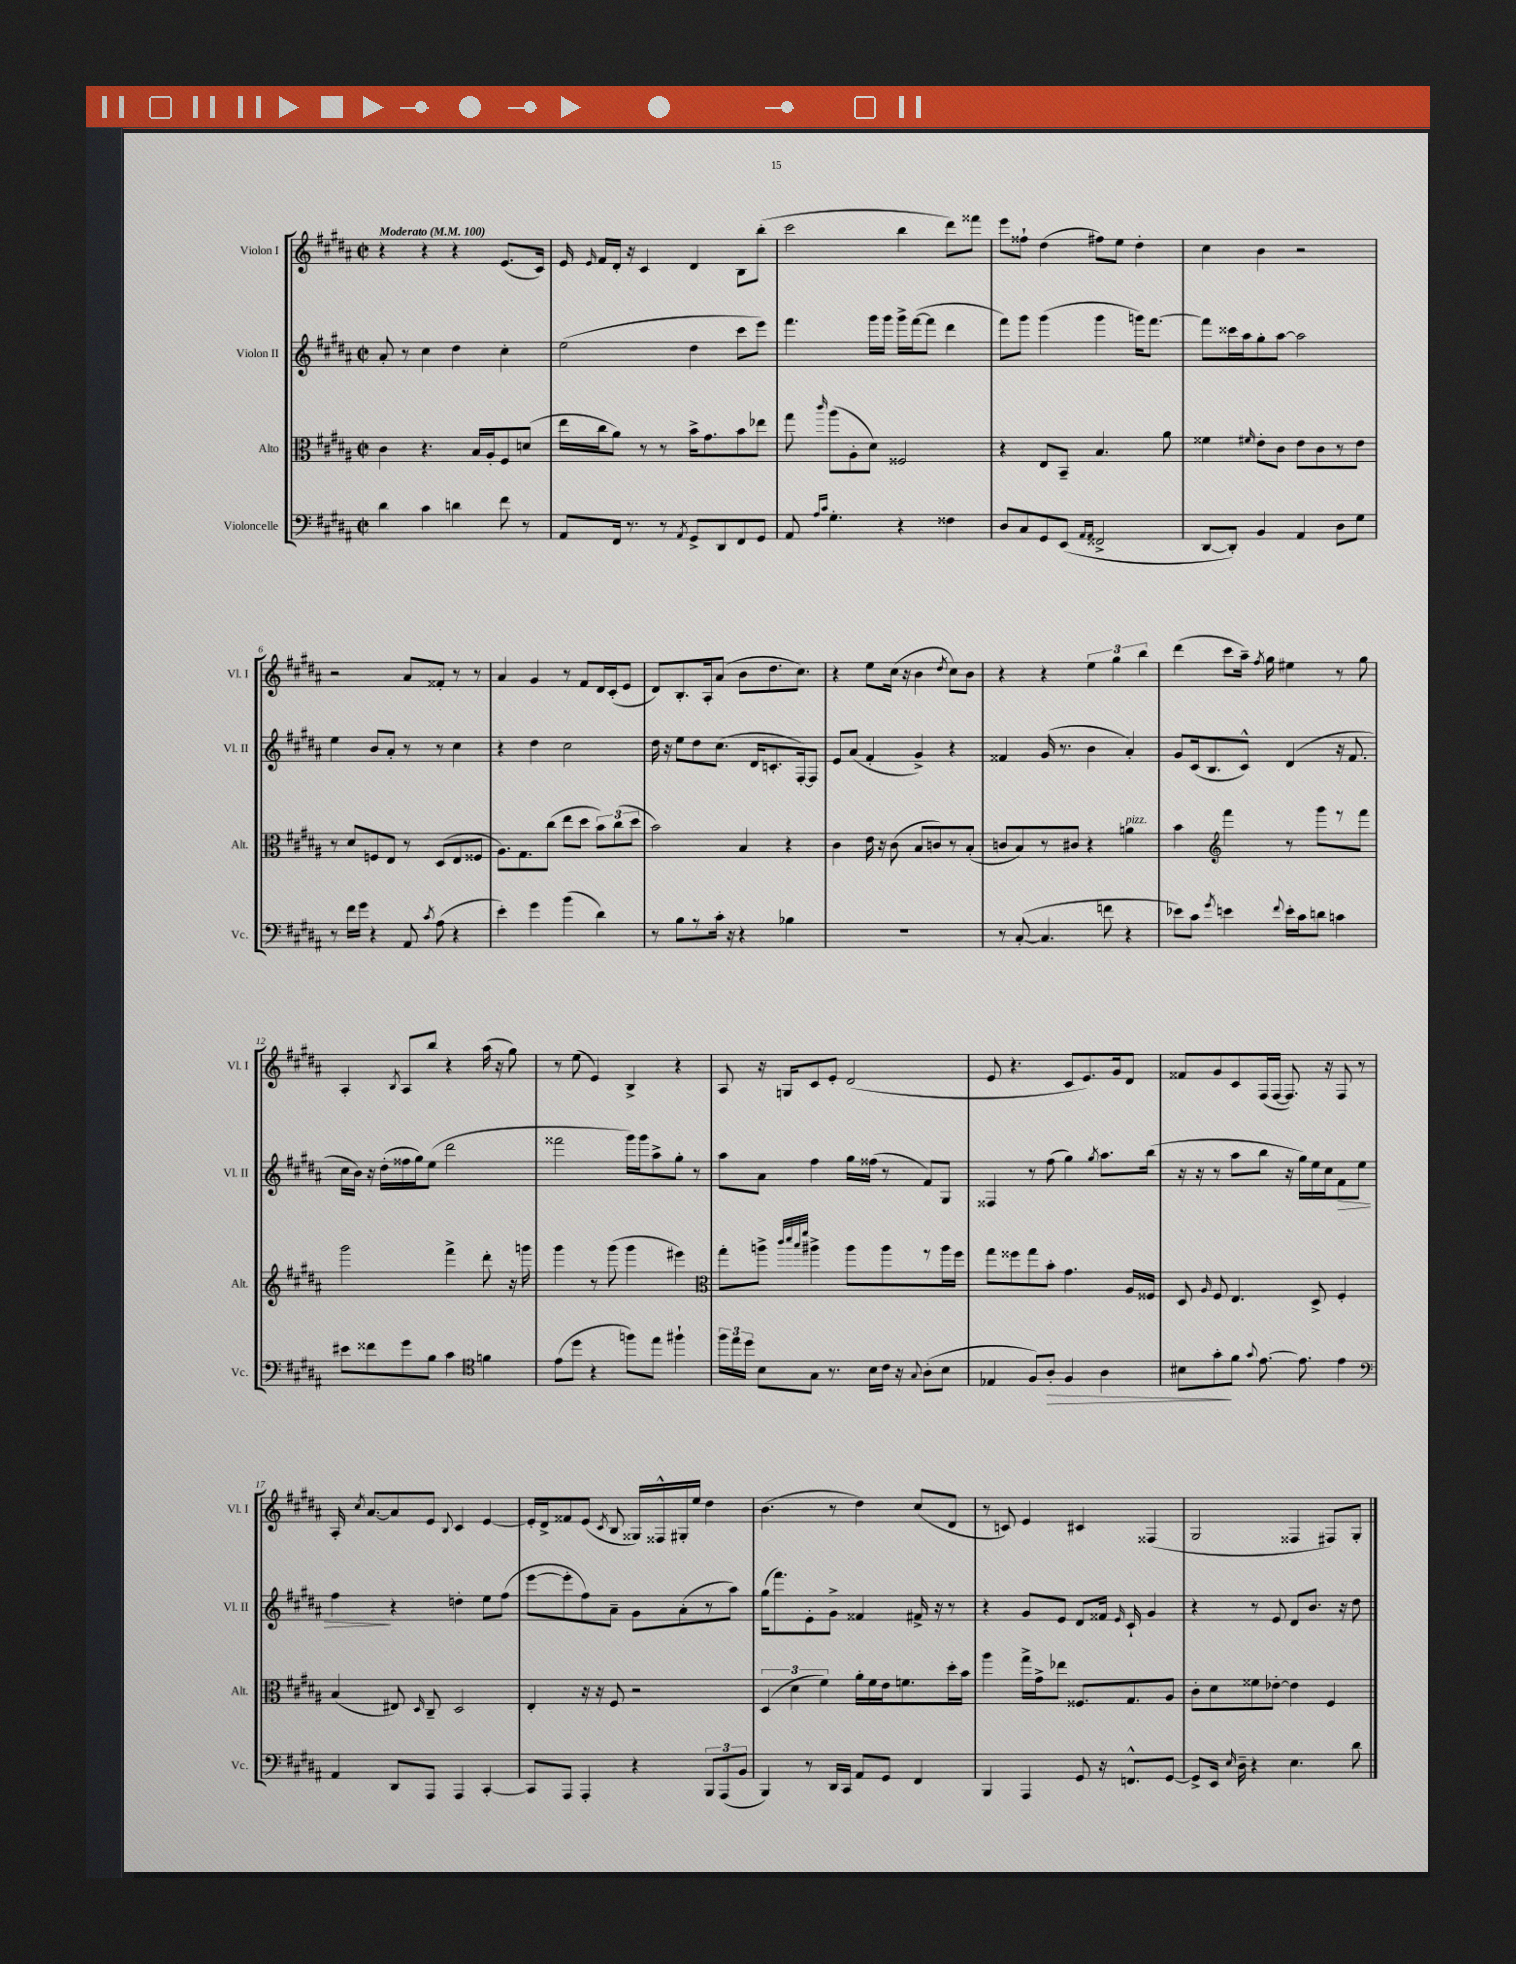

**kern	**kern	**kern	**kern
*staff4	*staff3	*staff2	*staff1
*clefF4	*clefC3	*clefG2	*clefG2
*k[f#c#g#d#a#]	*k[f#c#g#d#a#]	*k[f#c#g#d#a#]	*k[f#c#g#d#a#]
*M2/2	*M2/2	*M2/2	*M2/2
*met(c|)	*met(c|)	*met(c|)	*met(c|)
*MM100	*MM100	*MM100	*MM100
4d#\	4c#\	8a#'/	4r
.	.	8r	.
4c#\	4.r	4cc#\	4r
4d\	.	4dd#\	4r
.	16B/LL	.	.
.	16A#'/J	.	.
8f#\	8F#/	4cc#'\	(8.e/L
8r	(8d/J	.	.
.	.	.	16c#/Jk)
=	=	=	=
8AA#/L	16ee\LL	(2ee\	16e/
.	.	.	16qqe/
.	16cc#\J	.	16f#/LL
16FF#/Jk	8a#\J)	.	16d#'/JJ
8.r	.	.	16r
.	8r	.	4c#/
8r	8r	.	.
8qAA#/	.	.	.
8GG#^/L	16b^\LK	4dd#\	4d#/
.	8.g#\	.	.
8DD#/	.	.	.
8FF#/	8b\	8ccc#\L	8B\L
8GG#/J	8ee-\J	8eee\J)	(8bb'\J
=	=	=	=
8AA#/	8gg#\	4.fff#\	2ccc#\
16qqA#/LL	.	.	.
16qqc#/JJ	16qqccc#/	.	.
4.G#'\	(8aa#\L	.	.
.	8A#'\	.	.
.	8d#\J)	16ggg#\LL	.
.	.	16ggg#\JJ	.
4r	2F##/	16ggg#^\LL	4bb\
.	.	([16fff#\J	.
.	.	8fff#\]J	.
4F##\	.	4ddd#\	8ddd#\L)
.	.	.	8fff##\J
=	=	=	=
8D#/L	4r	8fff#\L)	8eee\L
8C#/	.	8ggg#\J	8ff##`\J
8GG#/	8E/L	(4ggg#\	(4dd#\
(8EE/J	8BB~/J	.	.
16qqAA#/LL	.	.	.
16qqAA#/JJ	.	.	.
2FF##^/	4.B/	4ggg#\	8ff#\L)
.	.	.	8ee\J
.	.	16ggg\LK)	4dd#'\
.	.	[8.fff#\J	.
.	8a#\	.	.
=	=	=	=
[8DD#/L	4f##\	8fff#\]L	4cc#\
8DD#'/]J)	.	16ccc##\L	.
.	.	16aa#\J	.
.	16qqf#/	.	.
4BB/	8e'\L	8gg#'\	4b\
.	8c#\J	[8aa#\J	.
4AA#/	8e\L	2aa#\]	2r
.	8c#\	.	.
8D#\L	8r	.	.
8G#\J	8e\J	.	.
=	=	=	=
8r	8r	4ee\	2r
16f#\LL	8d#/L	.	.
16g#\JJ	.	.	.
4r	8F/	8b/L	.
.	8E/J	8a#'/J	.
8AA#/	8r	8r	8a#/L
8qc#/	.	.	.
(8A#\	(8D#/L	8r	8f##'/J
4r	8E/	4cc#\	8r
.	8F##/J	.	8r
=	=	=	=
4e'\)	8.A#\L)	4r	4a#/
.	8.G#\	.	.
4g#\	.	4dd#\	4g#/
.	(8cc#\J	.	.
(4b\	8ee\L	2cc#\	8r
.	8dd#\J	.	8f#/L
4d#\)	12b\L)	.	16d#/L
.	.	.	(16c#'/J
.	(12cc#\	.	.
.	.	.	8e/J
.	12dd#\J	.	.
=	=	=	=
8r	2b\)	16dd#\	8d#/L)
.	.	16r	.
8B\L	.	8ee\L	8.B'/
8r	.	8dd#\	.
.	.	.	16A#'/k
16c#'\Jk	.	(8.cc#\J	(8a#/J
16r	.	.	.
4r	4B/	.	8b\L
.	.	16d#/LK	.
.	.	8.c'/	8.dd#\
4B-\	4r	.	.
.	.	[16F#'/k)	8.cc#\J)
.	.	8F#/]J	.
=	=	=	=
1r	4c#\	8e/L	4r
.	.	(8a#/J	.
.	16e\	4f#'/	8ee\L
.	16r	.	.
.	(8c#\	.	(16cc#\Jk
.	.	.	16r
.	8B/L	4g#^/)	4b\
.	8c/)	.	.
.	.	.	8qdd#/
.	8r	4r	8cc#\L)
.	(8B'/J	.	8b\J
=	=	=	=
8r	8c/L	4f##/	4r
([8C#'/	8B/)	.	.
4.C#/]	8r	(16g#/	4r
.	.	8.r	.
.	8c#/J	.	.
.	4r	4b\	6ee\
8f\	.	.	.
.	.	.	6gg#\
4r	4a\	4a#'/)	.
.	.	.	6bb\
=	=	=	=
8e-\L)	4b\	8g#/L	(4ddd#\
8c#\J	.	(16c#/k	.
.	.	8.B/	.
*	*clefG2	*	*
8qg#/	.	.	.
4e\	4fff#\	.	8ccc#\L
.	.	8c#^^/J)	16aa#~\Jk)
.	.	.	8qff#/
.	.	.	16gg#\
8qqf#/	.	.	.
16e'\LL	8r	(4d#/	4ee#\
16c#\J	.	.	.
8d\J	8ggg#\L	.	.
4c\	8r	16r	8r
.	.	8.f#/	.
.	8fff#\J	.	8gg#\
=	=	=	=
8e#\L	2ggg#\	16cc#\LL	4A#'/
.	.	16b\JJ)	.
8f##\	.	16r	.
.	.	(16dd#'\LL	.
.	.	.	8qB/
8g#\	.	16ff##\	8A#/L
.	.	16gg#\J)	.
8B\J	.	(8ee\J	8bb/J
4c#\	4fff#^\	2ddd#\	4r
*clefC4	*	*	*
4f\	8ddd#'\	.	(16aa#\
.	.	.	16r
.	16r	.	8gg#\)
.	16ggg\	.	.
=	=	=	=
(8e\L	4ggg#\	2fff##\	8r
8dd#\J	.	.	(8ee\
4r	8r	.	4e/)
.	(8ggg#\	.	.
8ff\L)	4ggg#\	16ggg#\LL)	4B^/
.	.	16ggg#\J	.
8ee\J	.	8aa#^\	.
4ff#`\	4eee#\)	8gg#'\J	4r
.	.	8r	.
=	=	=	=
*	*clefC3	*	*
24ff#\LL	8gg#'\L	8aa#\L	8A#/
24ee\	.	.	.
24dd#\JJ	.	.	.
8B\L	8aa^\J	8a#\J	16r
.	.	.	16G/LK
.	32qqccc#/LLL	.	.
.	32qqddd#/	.	.
.	32qqbb/	.	.
.	32qqfff#/JJJ	.	.
8G#\J	4aa#^\	4ff#\	8c#/
8.r	.	.	8e'/J
.	8aa#\L	16gg#\LL	(2d#/
16B\LL	.	(16ff##\JJ	.
16c#\JJ	8aa#\	8r	.
16r	.	.	.
8qqG#/	.	.	.
(8A#'\L	8r	8f#/L)	.
8B\J	16aa#\L	8G#/J	.
.	16ff#\JJ	.	.
=	=	=	=
4E-/	8gg#\L	4F##/	8e/
.	8ff##\	.	4.r
8F#/L)	8gg#\	8r	.
8A#'/J	8b'\J	(8ff#\	.
4F#/	4.g#\	4gg#\)	8c#/L
.	.	.	8.e/)
.	.	8qgg#/	.
4A#\	.	8.aa#\L	.
.	.	.	16g#/k
.	16A#/LL	.	8d#/J
.	16F##/JJ	(16bb\Jk	.
=	=	=	=
8B#\L	8D#/	16r	8f##/L
.	.	16r	.
.	16qqA#/	.	.
8g#'\	8F#/	8r	8g#/
8f#\J	4.E/	8aa#\L	8c#/
8qqg#/	.	.	.
[8.e\	.	8bb\J	(16F#/L
.	.	.	[16F#/JJ
.	.	16r	8.F#/])
8.e\]	.	16gg#\LL)	.
.	8D#^/	16ee\	.
.	.	16cc#\J	16r
4e\	4F#'/	8f#\	8F#/
.	.	8ee\J	8r
=	=	=	=
*clefF4	*	*	*
4AA#/	(4B/	4ff#\	16A#'/
.	.	.	8qcc#/
.	.	.	[8.a#/L
8DD#/L	8E#/)	4r	8a#/]
.	16qqD#/	.	.
8AAA#/J	8C#~/	.	8e/J
.	.	.	8qqB/
4AAA#/	2D#/	4dd'\	4c#/
[4CC#'/	.	8ee\L	[4e/
.	.	(8ff#\J	.
=	=	=	=
8CC#/]L	4E'/	[8eee\L	16e'/]LL
.	.	.	16d#^/J
8AAA#/J	.	8eee'\]	8f##/
4AAA#'/	16r	8ff#\)	(8e/J
.	16r	.	.
.	.	.	8qc#/
.	8F#/	8a#~\J	8B/
4r	2r	8g#\L	16G##/LL)
.	.	.	16F##^^/
.	.	(8a#'\	16G#'/
.	.	.	16ee/JJ
12BBB/L	.	8r	4dd#\
(12AAA#/	.	.	.
.	.	8aa#\J)	.
12BB/J	.	.	.
=	=	=	=
4BBB/)	(6D#/	(16gg#\LK	(4.b\
.	.	8.fff#\)	.
.	6d#\	.	.
8r	.	8e'\	.
.	6f#\)	.	.
16DD#/LL	.	8g#^\J	8r
16CC#/JJ	.	.	.
8AA#/L	16a#'\LL	4f##/	4dd#\)
.	16f#\	.	.
8GG#/J	16e\J	.	.
.	8.f\	.	.
4FF#/	.	16f#^/	(8cc#/L
.	.	16r	.
.	16dd#'\L	8r	8d#/J
.	16b\JJ	.	.
=	=	=	=
4BBB/	4aa#\	4r	8r
.	.	.	8c/)
4AAA#/	16gg#^\LL	8g#/L	4e/
.	16g#^\J	.	.
.	8ee-\J	8e/J	.
8GG#/	8.F##/L	8d#/L	4c#/
16r	.	16f##/Jk	.
.	.	16qqe/	.
8.FF^^/L	8.G#/	16c#`/	.
.	.	4g#/	(4F##/
[8GG#/J	8A#/J	.	.
=	=	=	=
8GG#^/]L	8c#'\L	4r	2G#/
16EE/Jk	8d#\	.	.
16qqE/	.	.	.
16D#~\	.	.	.
4r	8f##\	8r	.
.	[8e-'\J	8e/	.
4.E\	4e-\]	8d#/L	4F##/
.	.	8.b/J	.
.	4F#/	.	8F#/L)
.	.	16r	.
8d#\	.	8dd#\	8G#'/J
==	==	==	==
*-	*-	*-	*-
